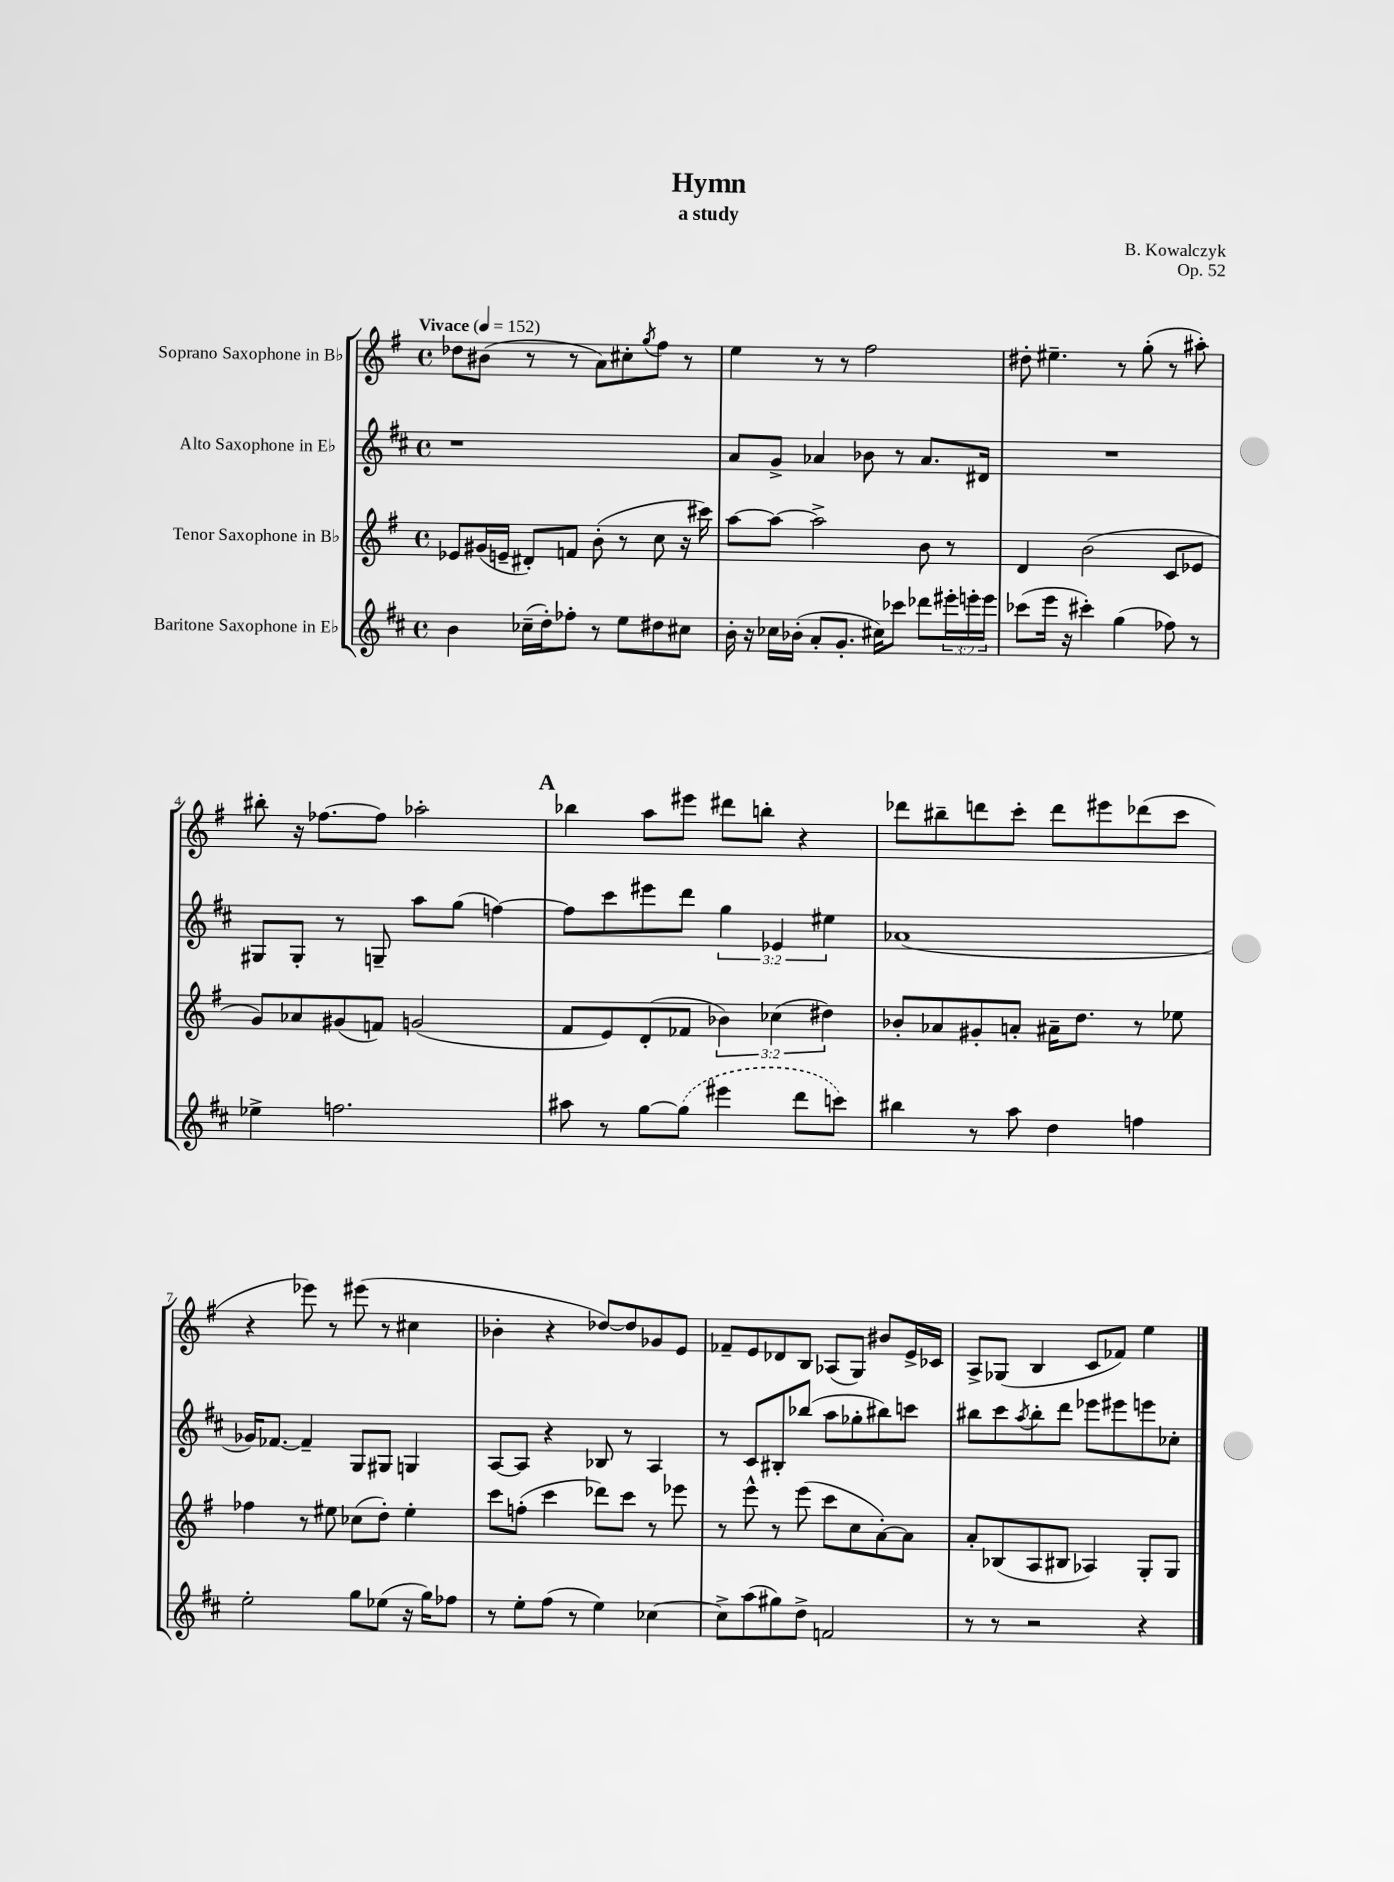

**kern	**kern	**kern	**kern
*staff4	*staff3	*staff2	*staff1
*clefG2	*clefG2	*clefG2	*clefG2
*k[f#c#]	*k[f#]	*k[f#c#]	*k[f#]
*M4/4	*M4/4	*M4/4	*M4/4
*met(c)	*met(c)	*met(c)	*met(c)
*MM152	*MM152	*MM152	*MM152
4b	8e-	1r	8dd-
.	(16g#	.	(8b#
.	16e~	.	.
(16cc-~	8d#')	.	8r
16dd')	.	.	.
8ff-'	8f	.	8r
8r	(8b'	.	8a)
8ee	8r	.	8cc#'
.	.	.	8qgg
8dd#	8cc	.	8ff#
8cc#	16r	.	8r
.	16ccc#)	.	.
=	=	=	=
16b'	[8aa	8a	4ee
16r	.	.	.
16cc-	8aa_	8g^	.
(16b-'	.	.	.
8a'	2aa^]	4a-	8r
8.g'	.	.	8r
.	.	8b-	2ff#
16cc#)	.	.	.
8ccc-	.	8r	.
8ddd-	8b	8.a-	.
24eee#'	8r	.	.
24eee'	.	.	.
.	.	16d#	.
24eee	.	.	.
=	=	=	=
(8ccc-	4d	1r	8dd#'
16eee	.	.	4.ee#~
16r	.	.	.
4ccc#')	(2b	.	.
(4gg	.	.	8r
.	.	.	(8gg'
8ff-)	8c	.	8r
8r	8e-	.	8aa#')
=	=	=	=
4ee-^	8g)	8G#	8bb#'
.	8a-	8G#'	16r
.	.	.	[8.ff-
2.ff	(8g#	8r	.
.	8f)	8G~	8ff-]
.	(2g	8aa	2aa-'
.	.	(8gg	.
.	.	[4ff)	.
=	=	=	=
8aa#	8f#	8ff]	4bb-
8r	8e)	8ccc#	.
[8gg	(8d'	8eee#	8aa
(8gg]	8f-	8ddd	8eee#
4eee#	6b-)	6gg	8ddd#
.	.	.	8bb'
.	(6cc-	6e-	.
8ddd	.	.	4r
.	6dd#)	6ee#	.
8ccc)	.	.	.
=	=	=	=
4bb#	8b-'	(1a-	8ddd-
.	8a-	.	8bb#~
8r	8g#'	.	8ddd
8aa	8a'	.	8ccc'
4dd	16a#~	.	8ddd
.	8.dd	.	.
.	.	.	8eee#
4ff	8r	.	(8ddd-
.	8ee-	.	8ccc
=	=	=	=
2ee'	4ff-	16g-)	4r
.	.	[8.f-	.
.	8r	4f-~]	8eee-)
.	8ee#	.	8r
8gg	(8cc-	8G	(8eee#
(8ee-	8dd')	8G#	8r
16r	4ee#'	4G	4cc#
16gg)	.	.	.
8ff-	.	.	.
=	=	=	=
8r	8ccc	[8A	4b-'
8ee'	(8ff'	8A]	.
(8ff#	4ccc	4r	4r
8r	.	.	.
4ee)	8ddd-)	8B-	[8dd-)
.	8ccc	8r	8dd-]
[4cc-	8r	4A	8g-
.	8eee-	.	8e
=	=	=	=
8cc-^]	8r	8r	8f-~
(8aa	8eee^^	8c#	8e
8gg#)	8r	8B#'	8d-
8dd^	(8eee	(8bb-	8B
2f	8ccc	8aa	(8A-
.	8cc	8gg-'	8G)
.	[8a')	8bb#)	8b#
.	8a]	8ccc	16e^
.	.	.	16c-
=	=	=	=
8r	8a'	8bb#	8A^
8r	(8B-	8ccc#	(8G-
.	.	8qaa	.
2r	8A	8bb#'	4B
.	8B#	8ddd	.
.	4A-)	8eee-	8c
.	.	8eee#	8f-)
4r	8G'	8eee	4ee
.	8G	8cc-'	.
==	==	==	==
*-	*-	*-	*-
